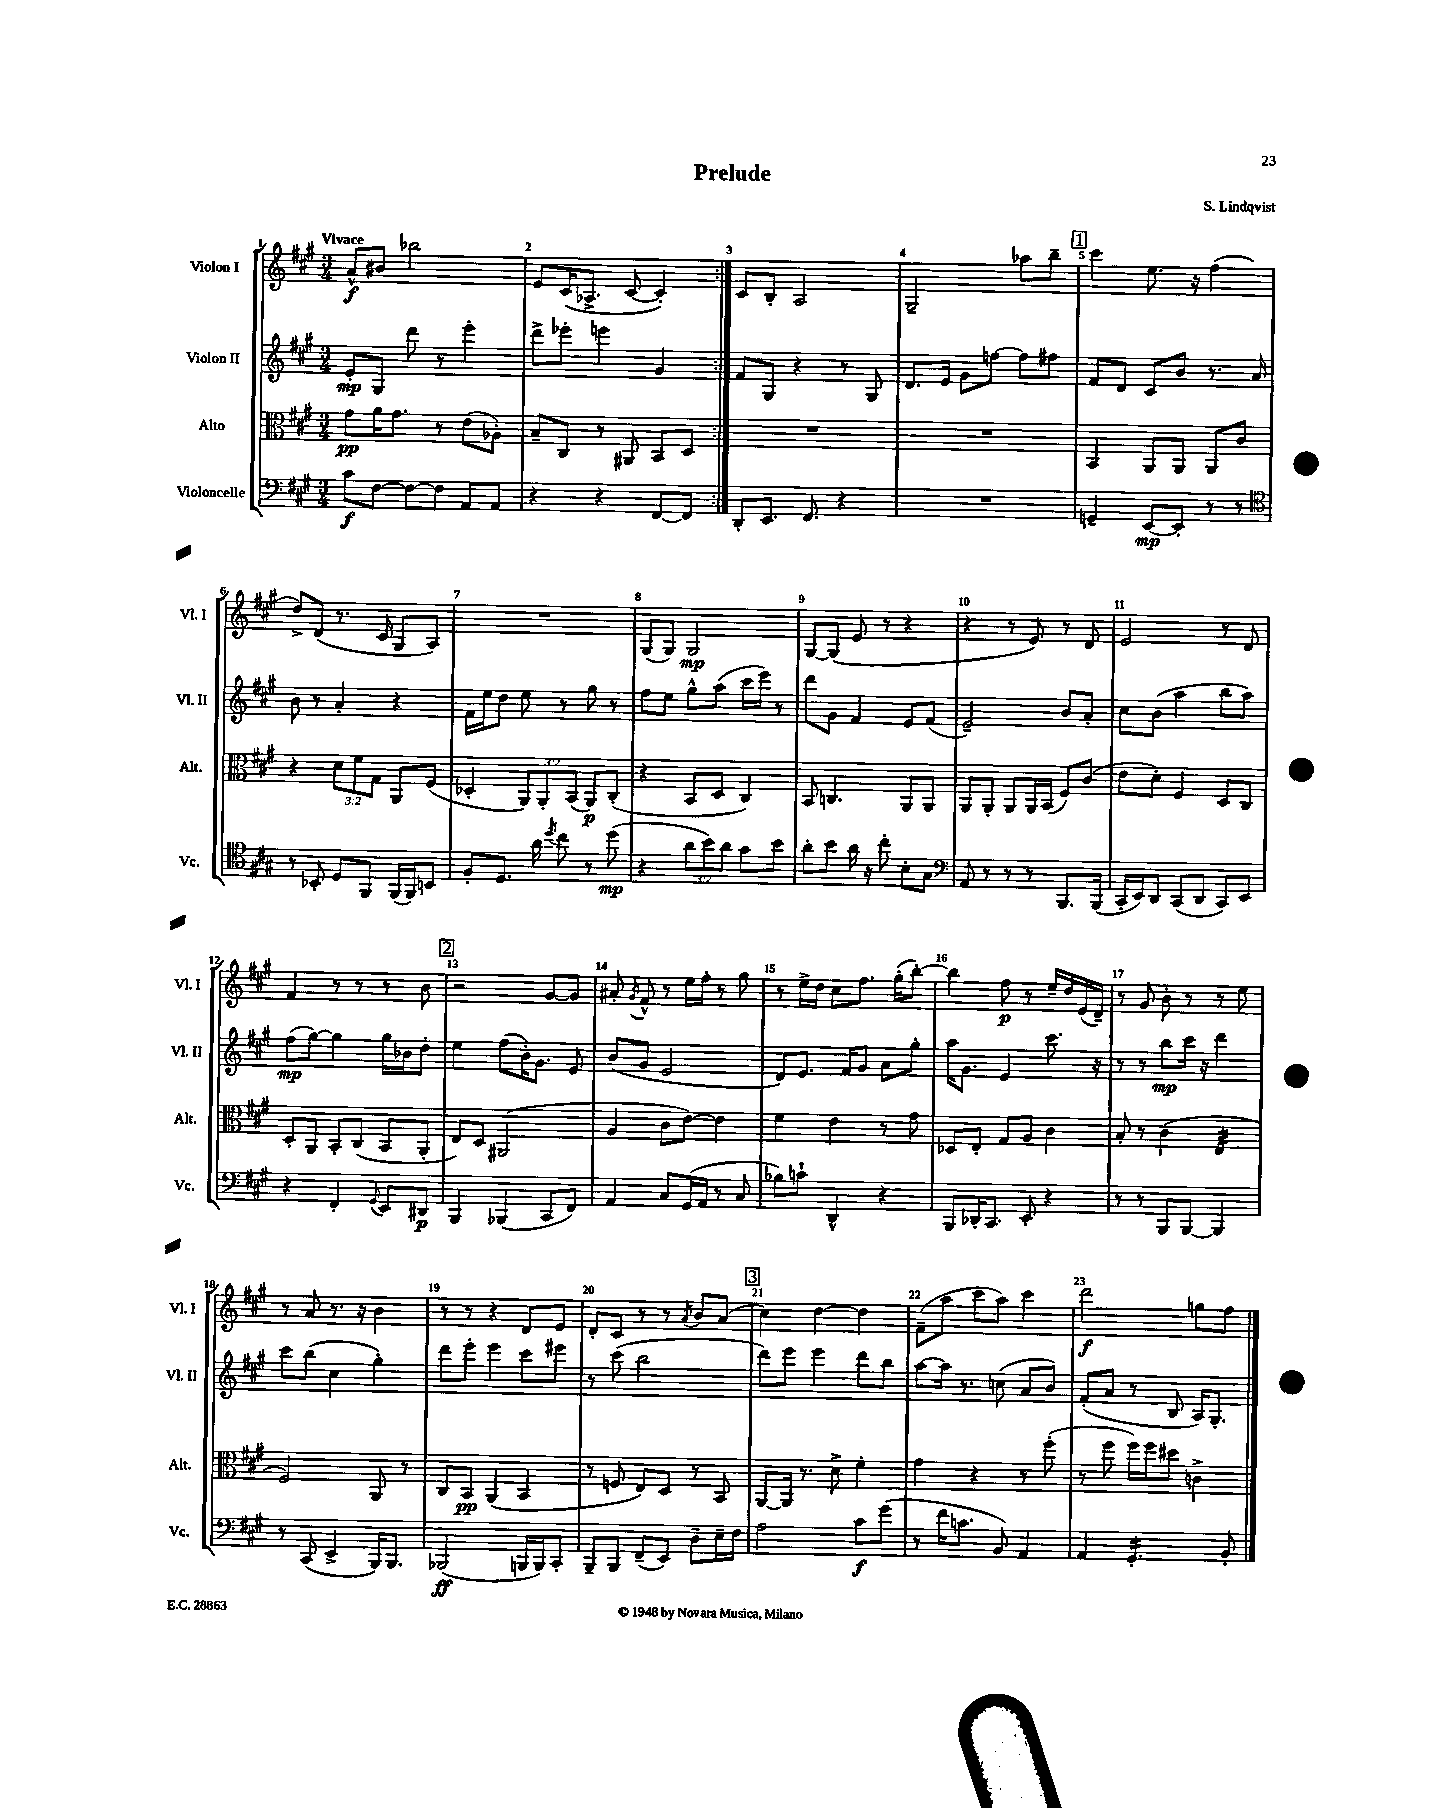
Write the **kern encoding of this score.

**kern	**kern	**kern	**kern
*staff4	*staff3	*staff2	*staff1
*clefF4	*clefC3	*clefG2	*clefG2
*k[f#c#g#]	*k[f#c#g#]	*k[f#c#g#]	*k[f#c#g#]
*M3/4	*M3/4	*M3/4	*M3/4
8c#	8g#	8e'	8a^^
[8F#	16a	8G#	8b#
.	8.g#	.	.
8F#_	.	8ddd	2bb-
8F#]	8r	8r	.
8AA	(8e	4eee'	.
8AA	8A-')	.	.
=	=	=	=
4r	8B~	8ddd^	8e
.	8C#	8eee-'	(16c#
.	.	.	8.A-^
4r	8r	4eee	.
.	8AA#	.	[8c#
[8FF#	8BB	4g#	4c#'])
8FF#]	8D	.	.
=:|!	=:|!	=:|!	=:|!
8DD'	2.r	8f#	8c#
8.EE	.	8G#	8B'
.	.	4r	2A
8.FF#	.	.	.
4r	.	8r	.
.	.	8G#	.
=	=	=	=
2.r	2.r	8.d	2G#~
.	.	16e	.
.	.	8g#	.
.	.	[8ff	.
.	.	8ff]	8aa-
.	.	8ff#	8bb~
=	=	=	=
4GG~	4BB	8f#	4ccc#
.	.	8d	.
[8EE	8AA	8c#	8.ee
8EE']	8AA	8b	.
.	.	.	16r
8r	8AA	8.r	(4ff#
8r	8c#	.	.
.	.	16a	.
=	=	=	=
*clefC4	*	*	*
8r	4r	8b	8dd^)
8BB-'	.	8r	(8d
8D	12d	4a'	8.r
.	12f#	.	.
8FF#	.	.	.
.	12G#	.	.
.	.	.	16c#
(16FF#	8AA	4r	8G#
16FF#)	.	.	.
8BB	(8F#	.	8A)
=	=	=	=
8F#'	4D-'	16f#	2.r
.	.	16ee	.
8.D	.	8dd	.
.	12AA)	8ee	.
16a	.	.	.
.	12AA'	.	.
8qdd	.	.	.
8cc#	.	8r	.
.	(12BB	.	.
8r	8AA)	8gg#	.
(8dd	(8C#'	8r	.
=	=	=	=
4r	4r	8ff#	(8G#
.	.	8ee	8G#)
12a	8BB	8gg#^^	2G#
12b)	.	.	.
.	8D	(8aa	.
12a	.	.	.
8g#	4C#)	16ccc#	.
.	.	16eee)	.
8b	.	8r	.
=	=	=	=
8a'	8BB	8ddd	[8G#
8b	4.C	8g#	(8G#]
16a	.	4f#	8e
16r	.	.	.
8cc#'	.	.	8r
8B'	8AA	8e	4r
8G#	8AA	(8f#	.
=	=	=	=
*clefF4	*	*	*
8AA	8AA	2e~)	4r
8r	8AA'	.	.
8r	8AA	.	8r
8r	16AA	.	8e)
.	(16BB	.	.
8.BBB	8F#)	8b	8r
.	(8c#	8a'	8d
(16BBB	.	.	.
=	=	=	=
16CC#'	8e	8cc#	2e
16EE)	.	.	.
8DD	8d')	(8b	.
(8CC#	4F#	4aa	.
8DD	.	.	.
8CC#)	8D	8bb	8r
8EE	8C#	8aa)	8d
=	=	=	=
4r	8D'	(8ff#	4f#
.	8AA	[8gg#)	.
4FF#'	8BB'	4gg#]	8r
.	(8C#	.	8r
8qqGG#	.	.	.
8EE	8BB	16gg#	8r
.	.	16b-	.
8DD#	8AA'	8dd'	8b
=	=	=	=
4BBB	8E)	4ee	2r
.	8D	.	.
(4BBB-	(2AA#	(8ff#	.
.	.	16b')	.
.	.	8.g#	.
8CC#	.	.	[8g#
8FF#)	.	8e	8g#]
=	=	=	=
4AA	4A	(8b	8a#'
.	.	.	8qg#
.	.	8g#	8f#^^
8C#	8c#	2e	8r
(16GG#	[8e)	.	16ee
16AA	.	.	16ff#'
8r	4e]	.	8r
8C#	.	.	8gg#
=	=	=	=
8B-)	4f#	8d)	8r
8c`	.	8.e	16ee^
.	.	.	16dd
4DD^^	4e	.	8cc#
.	.	16f#	.
.	.	8g#	8.ff#
4r	8r	8a	.
.	.	.	(16gg#'
.	8g#	8gg#'	[8bb')
=	=	=	=
8BBB	8D-	16aa	4bb]
.	.	8.g#	.
16DD-'	8E'	.	.
8.CC#	.	.	.
.	8G#	4e	8ff#
8EE'	8A	.	8r
4r	4c#	8.ccc#	16ee~
.	.	.	16dd
.	.	.	(16e
.	.	16r	16d~)
=	=	=	=
8r	8B'	8r	8r
8r	8r	8r	8g#
8BBB	(4c#	8bb	8b'
[8BBB	.	16ccc#	8r
.	.	16r	.
4BBB]	4E	4ddd	8r
.	.	.	8ee
=	=	=	=
8r	2F#)	8ccc#	8r
(8CC#	.	(8bb	8a
4EE^	.	4cc#	8.r
.	.	.	16r
16BBB)	8AA	4gg#')	4b
8.BBB	.	.	.
.	8r	.	.
=	=	=	=
(2BBB-	8C#	8ddd	8r
.	8BB	8eee'	8r
.	(4AA	4eee	4r
16BBB	4BB	8ccc#	8d
16BBB)	.	.	.
8CC#'	.	8eee#	8e
=	=	=	=
8BBB~	8r	8r	8d'
8BBB	8F	(8ccc#	8c#
(8FF#~	8E)	2bb	8r
8EE)	8D	.	8r
.	.	.	8qa
8D~	8r	.	8b
16E~	8BB	.	(8a
16F#	.	.	.
=	=	=	=
2A	[8AA	8ddd)	4cc#)
.	16AA]	8eee	.
.	8.r	.	.
.	.	4eee	[4dd
.	8d^	.	.
8c#	4f#'	8ddd	4dd]
(8g#	.	8bb	.
=	=	=	=
8r	4g#	[8aa	(8f#~
16f#	.	16aa]	8aa
8.c	.	8.r	.
.	4r	.	8ccc#
8BB)	.	(8cc	8aa)
4AA	8r	8a	4ccc#
.	(8ff#'	8b)	.
=	=	=	=
4AA	8r	(8f#'	2ddd
.	8ff#	8a	.
4.GG#'	16ff#)	8r	.
.	16ff#	.	.
.	8dd#	8B	.
.	4c^	16A)	8gg
.	.	8.G#'	.
8BB'	.	.	8ff#
==	==	==	==
*-	*-	*-	*-
